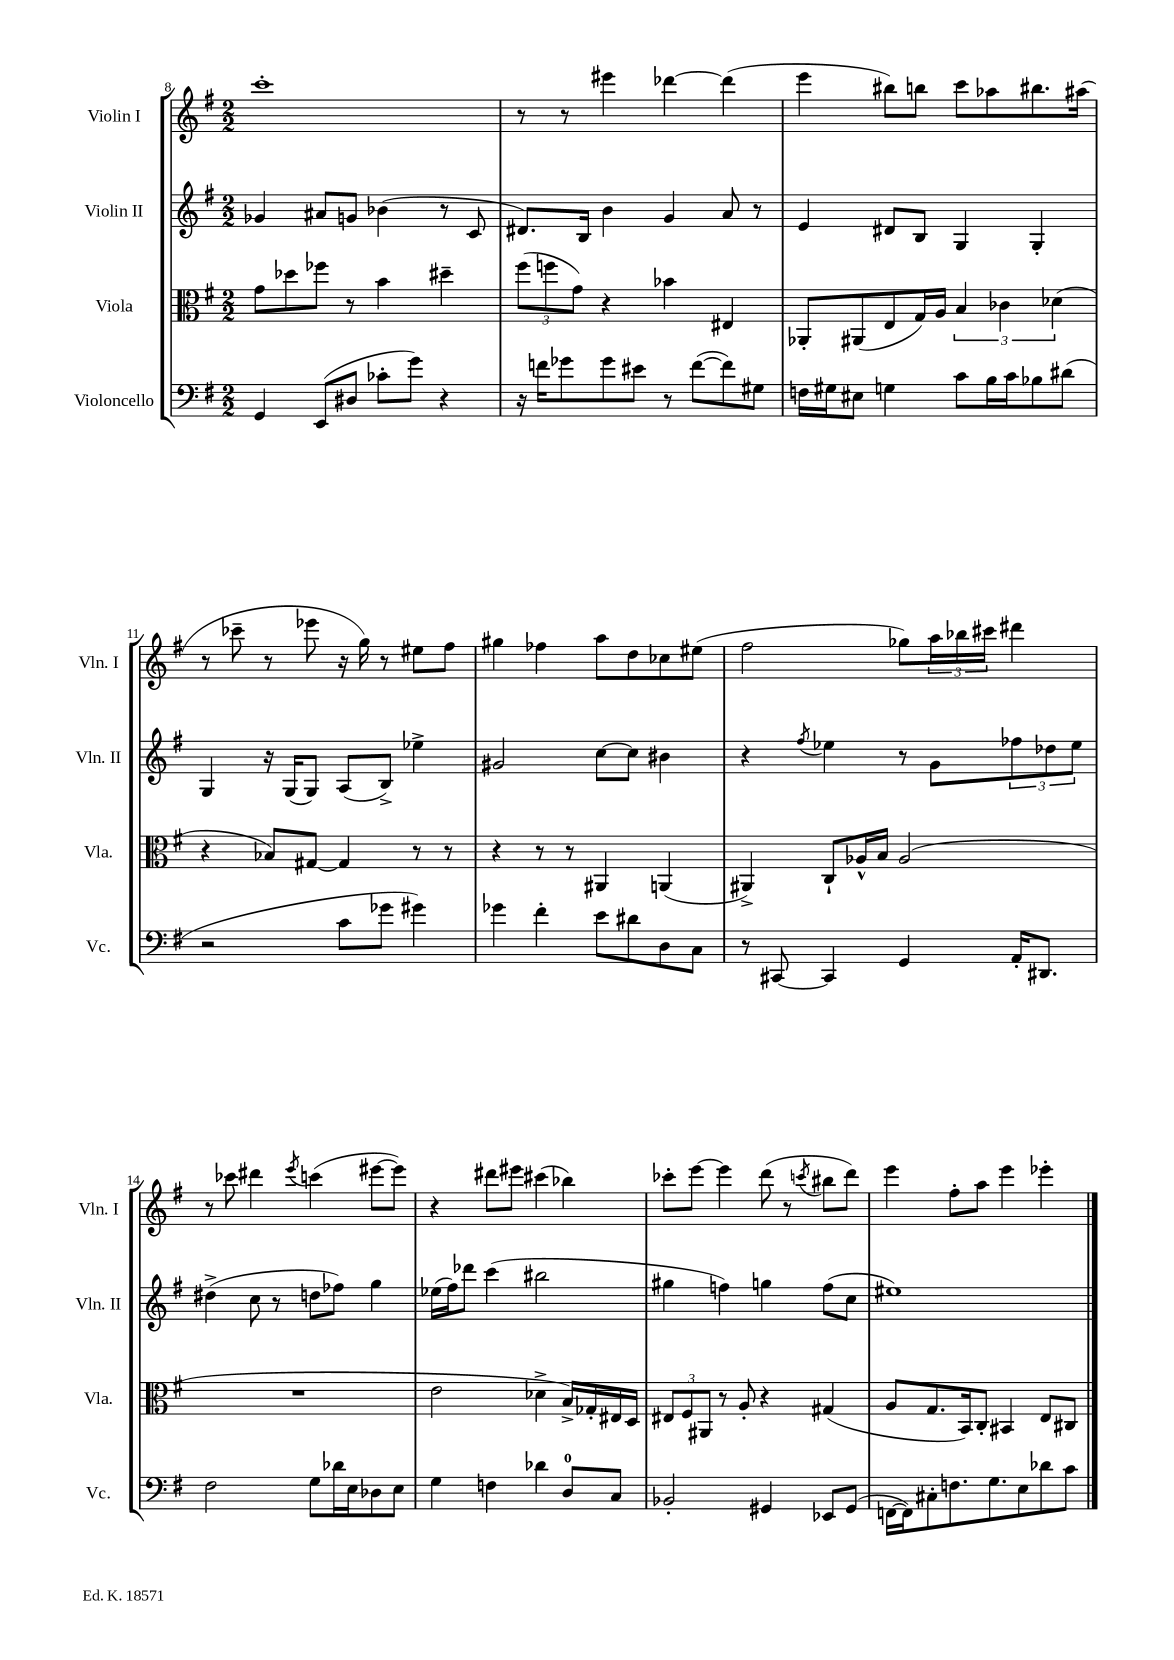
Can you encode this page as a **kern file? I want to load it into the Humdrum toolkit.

**kern	**kern	**kern	**kern
*staff4	*staff3	*staff2	*staff1
*clefF4	*clefC3	*clefG2	*clefG2
*k[f#]	*k[f#]	*k[f#]	*k[f#]
*M2/2	*M2/2	*M2/2	*M2/2
4GG/	8g\L	4g-/	1ccc'
.	8dd-\	.	.
(8EE/L	8ff-\J	8a#/L	.
8D#/J	8r	8g/J	.
8c-'\L	4b\	(4b-\	.
8g\J)	.	.	.
4r	4dd#~\	8r	.
.	.	8c/	.
=	=	=	=
16r	(12ff#\L	8.d#/L)	8r
16f\LK	.	.	.
.	12ff\	.	.
8g-\	.	.	8r
.	12g\J)	.	.
.	.	16B/Jk	.
8g-\	4r	4b\	4eee#\
8e#\J	.	.	.
8r	4b-\	4g/	[4ddd-\
([8f\L	.	.	.
8f\])	4E#/	8a/	(4ddd-\]
8G#\J	.	8r	.
=	=	=	=
16F\LL	8AA-'/L	4e/	4eee\
16G#\J	.	.	.
8E#\J	(8AA#/	.	.
4G\	8E/	8d#/L	8bb#\L)
.	16G/L)	8B/J	8bb\J
.	16A/JJ	.	.
8c\L	6B/	4G/	8ccc\L
16B\L	.	.	8aa-\
.	6c-\	.	.
16c\J	.	.	.
8B-\	.	4G'/	8.bb#\
.	(6d-\	.	.
(8d#\J	.	.	.
.	.	.	(16aa#\Jk
=	=	=	=
2r	4r	4G/	8r
.	.	.	8ccc-~\
.	8B-/L)	16r	8r
.	.	(16G/LK	.
.	[8G#/J	8G/J)	8eee-\
8c\L	4G#/]	(8A/L	16r
.	.	.	16gg\)
8g-\J	.	8B^/J)	8r
4g#\)	8r	4ee-^\	8ee#\L
.	8r	.	8ff#\J
=	=	=	=
4g-\	4r	2g#/	4gg#\
4f#'\	8r	.	4ff-\
.	8r	.	.
8e\L	4AA#/	[8cc\L	8aa\L
8d#\	.	8cc\]J	8dd\
8D\	(4AA/	4b#\	8cc-\
8C\J	.	.	(8ee#\J
=	=	=	=
8r	4AA#^/)	4r	2ff#\
[8CC#/	.	.	.
.	.	8qff#/	.
4CC#/]	8C`/L	4ee-\	.
.	16A-^^/L	.	.
.	16B/JJ	.	.
4GG/	(2A-/	8r	8gg-\L)
.	.	8g\L	24aa\L
.	.	.	24bb-\
.	.	.	24ccc#\JJ
16AA'/LK	.	12ff-\	4ddd#\
8.DD#/J	.	.	.
.	.	12dd-\	.
.	.	12ee-\J	.
=	=	=	=
2F#\	1r	(4dd#^\	8r
.	.	.	8ccc-\
.	.	8cc\	4ddd#\
.	.	8r	.
.	.	.	8qeee/
8G\L	.	8dd\L	(4ccc\
16d-\L	.	8ff-\J)	.
16E\J	.	.	.
8D-\	.	4gg\	[8eee#\L
8E\J	.	.	8eee#\]J)
=	=	=	=
4G\	2e\	(16ee-\LL	4r
.	.	16ff#\J)	.
.	.	8ddd-\J	.
4F\	.	(4ccc\	8ddd#\L
.	.	.	8eee#\J
4d-\	4d-^\	2bb#\	(4ccc#\
8D/L	16B^/LL)	.	4bb-\)
.	16G-'/	.	.
8C/J	16E#/	.	.
.	16D/JJ	.	.
=	=	=	=
2BB-'/	12E#/L	4gg#\	8ccc-'\L
.	12F#/	.	.
.	.	.	[8eee\J
.	12AA#/J	.	.
.	8r	4ff\)	4eee\]
.	8A'/	.	.
4GG#/	4r	4gg\	(8ddd\
.	.	.	8r
.	.	.	8qccc/
8EE-/L	(4G#/	(8ff\L	8bb#\L
(8GG#/J	.	8cc\J	8ddd\J)
=	=	=	=
[16FF\LL	8A/L	1ee#)	4eee\
16FF\]J)	.	.	.
8C#'\	8.G/	.	.
8.F\	.	.	8ff#'\L
.	16BB/k)	.	.
.	8C'/J	.	8aa\J
8.G\	.	.	.
.	4BB#/	.	4eee\
8E\	.	.	.
8d-\	8E/L	.	4eee-'\
8c\J	8C#/J	.	.
==	==	==	==
*-	*-	*-	*-
